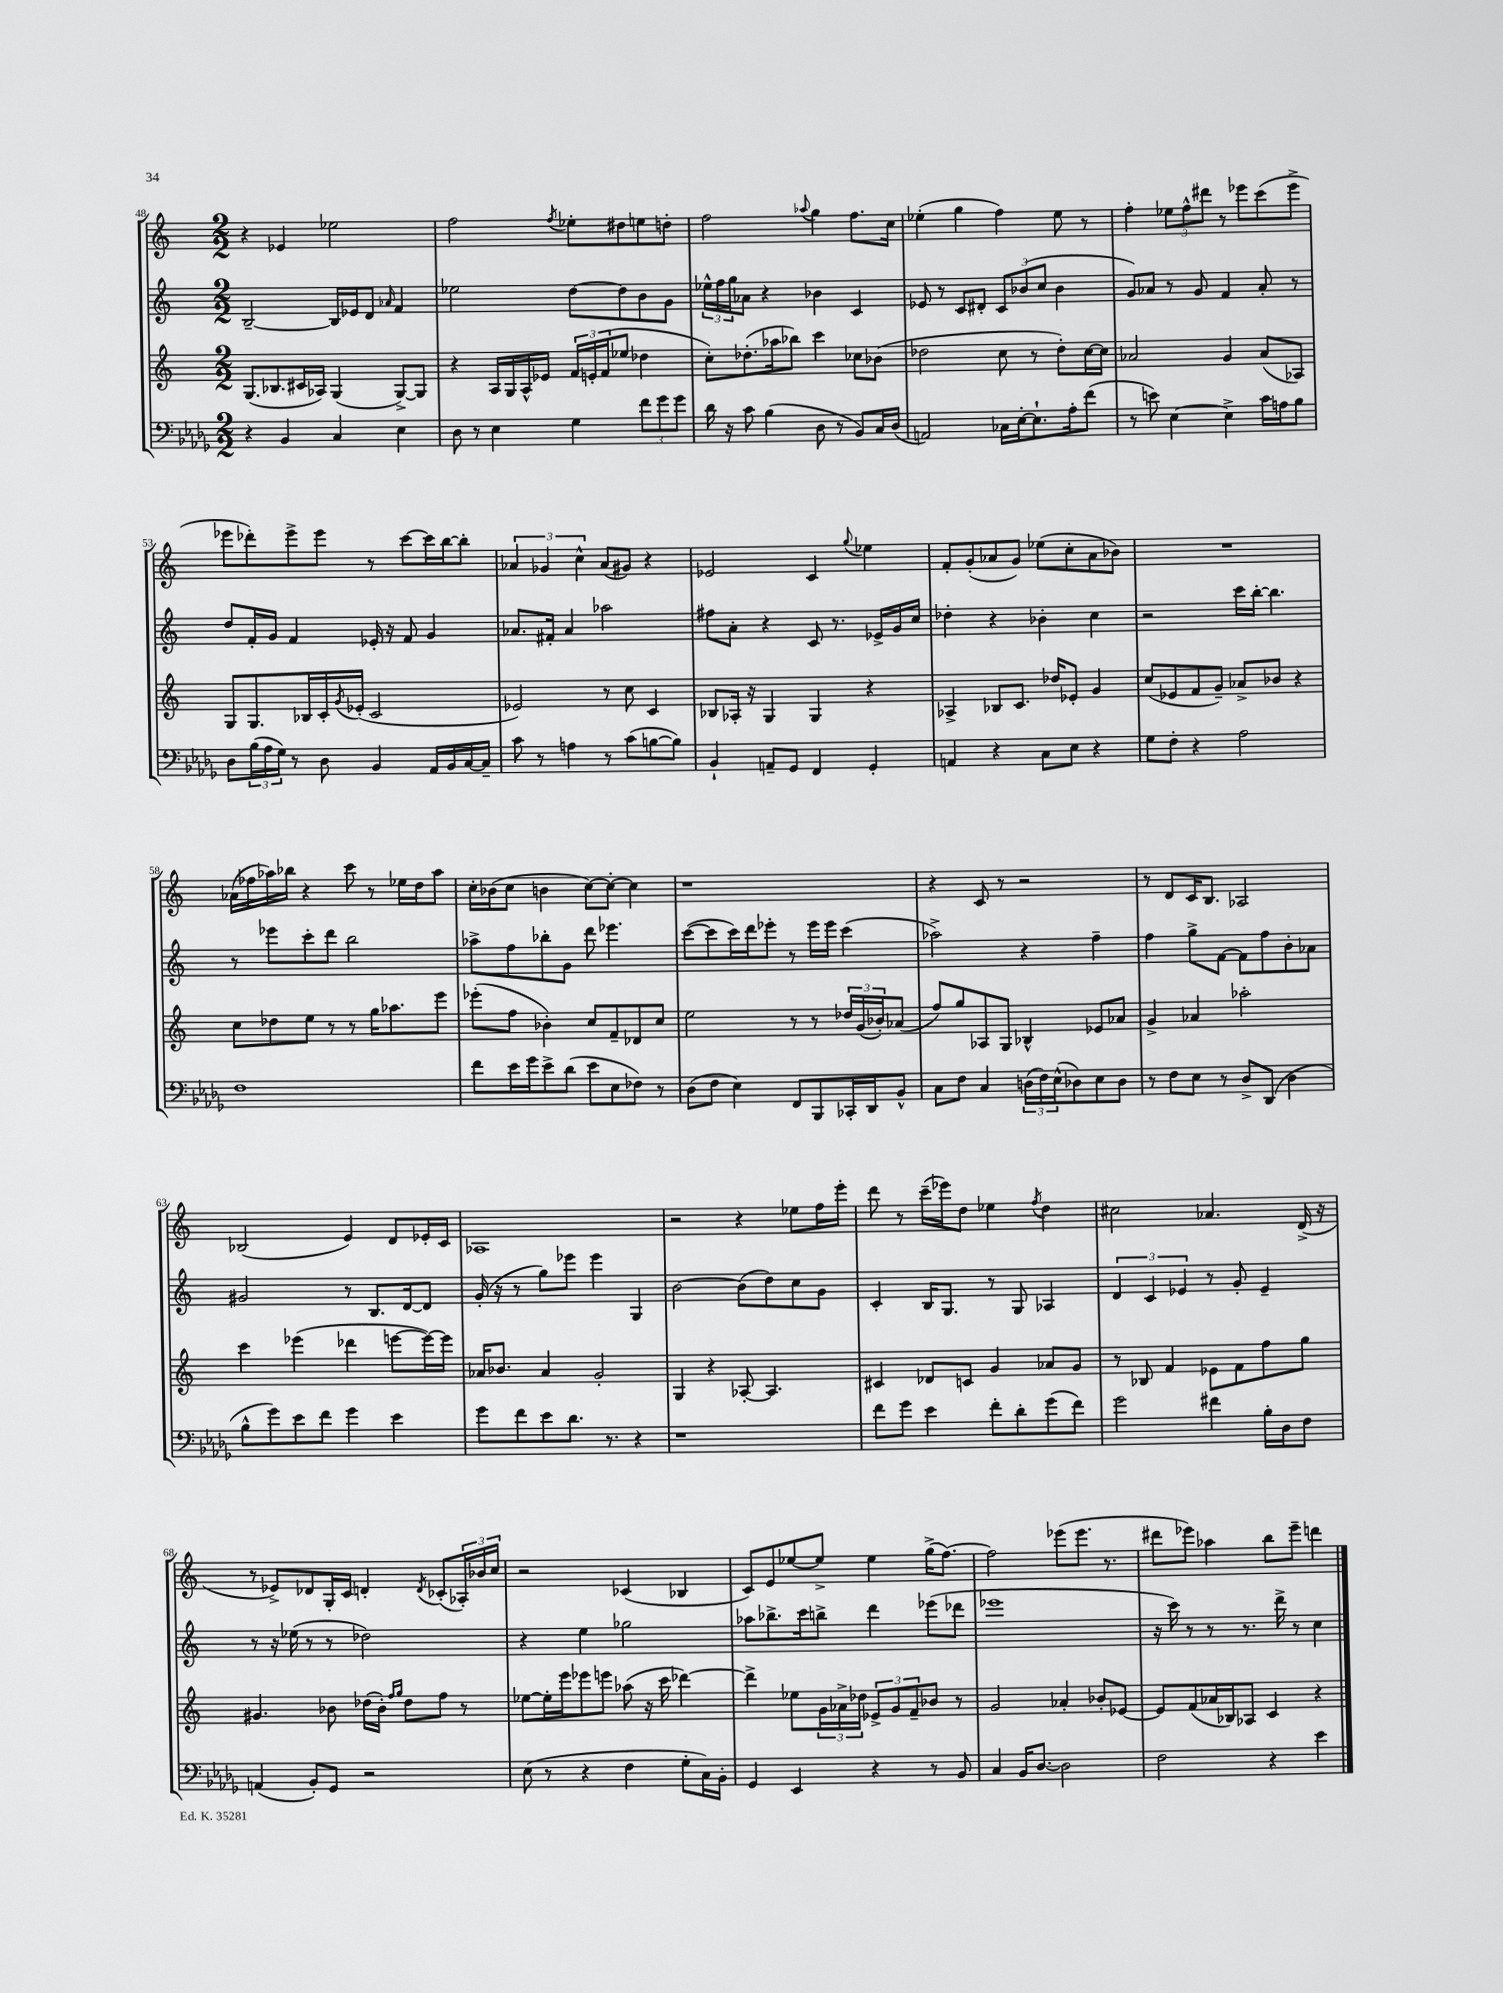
<<
\new StaffGroup <<
\new Staff = "s0" {
    \clef treble \key c \major \numericTimeSignature \time 2/2
    r4 ees'4 ees''2 |
    f''2 \acciaccatura { f''8 } ees''8-. dis''8 e''8 d''8-. |
    f''2 \appoggiatura { aes''8 } g''4 f''8. c''16 |
    ees''4-.( g''4 f''4) ees''8 r8 |
    f''4-. \tuplet 3/2 { ees''8 f''8-^ dis'''8 } r8 ees'''8 c'''8( ees'''8-> |
    ees'''8 des'''8-.) ees'''8-> ees'''8 r8 c'''8~ c'''16 b''16~ b''8-. |
    \tuplet 3/2 { aes'4 ges'4 c''4-^ } aes'8( gis'8) r4 |
    ees'2 c'4 \appoggiatura { g''8 } ees''4 |
    f'8-. g'8-.( aes'8 g'8) ees''8( c''8-. aes'8 bes'8) |
    R1 |
    aes'16( fes''16 aes''16) bes''16 r4 c'''8 r8 ees''16 d''16 aes''8 |
    c''16-. bes'16( c''8 b'4 c''8~) c''8~-. c''4 |
    r1 |
    r4 c'8 r8 r2 |
    r8 d'8 c'16 b8. aes2 |
    bes2( e'4) d'8 ees'16-. c'16 |
    aes1 |
    r2 r4 ees''8 f''16 e'''16-. |
    d'''8 r8 c'''16--( ees'''16) d''8 ees''4 \acciaccatura { f''8 } d''4 |
    cis''2 aes'4. d'16->( r16 |
    r8 ees'8->) des'8 g16-. c'16 d'4-. \acciaccatura { d'8 } ces'8-.( \tuplet 3/2 { aes16-.) bes'16 c''16 } |
    r2 ces'4( bes4 |
    c'8) e'8 ees''8~ ees''8-> ees''4 g''16->( f''8.~) |
    f''2 ees'''8( ees'''8. r8. |
    dis'''8 ees'''8) aes''4 b''8 ees'''8-- d'''4 \bar "|." |
}
\new Staff = "s1" {
    \clef treble \key c \major \numericTimeSignature \time 2/2
    b2~-- b16 ees'16 d'8 \grace { aes'16 } f'4 |
    ees''2 d''8~ d''8 b'8 g'8 |
    \tuplet 3/2 { ees''16-^ f''16 g''16 } aes'8 r4 bes'4 c'4 |
    ees'8 r8 c'8 dis'8-. \tuplet 3/2 { c'8 bes'8( c''8 } bes'4 |
    g'8) aes'8 r8 g'8 f'4 aes'8-. r8 |
    d''8 f'16-. g'16 f'4 ees'16-. r16 f'8 g'4 |
    aes'8. fis'16-. aes'4 aes''2 |
    fis''8 a'8-. r4 c'8 r8. ees'16-> g'16 c''16 |
    des''4-. r4 bes'4-. c''4 |
    r2 c'''16 b''16~-. b''4. |
    r8 ees'''8 c'''8-. d'''8 b''2 |
    aes''8-> f''8 bes''8-. g'8 d'''8 ees'''4. |
    c'''8~( c'''8 c'''16) d'''16 ees'''8-. r8 ees'''16 ees'''16 c'''4( |
    aes''2->) r4 f''4-- |
    f''4 g''8-> f'8~ f'8 f''8 b'8-. aes'8 |
    gis'2 r8 b8. d'16~ d'8 |
    g'16-.( r16 r8 g''8) ees'''8 ees'''4 g4 |
    b'2~ b'8( d''8) c''8 g'8 |
    c'4-. b16 g8. r8 g8 aes4 |
    \tuplet 3/2 { d'4 c'4 ees'4 } r8 g'8-. ees'4-- |
    r8 r16 ees''16( r8 r8 des''2) |
    r4 e''4 ges''2 |
    aes''8 bes''8.-> c'''16 b''8-> d'''4 ees'''8( des'''8 |
    ees'''1 |
    r16 c'''16) r8 r8 r8. d'''16-> r8 c''4 \bar "|." |
}
\new Staff = "s2" {
    \clef treble \key c \major \numericTimeSignature \time 2/2
    g8.( bes8. cis'16 aes16) g4( g8~->) g8 |
    r4 a16 g16 a16-^ ees'16 \tuplet 3/2 { f'16 e'16-. f'16( } ees''8 des''4 |
    c''8-.) des''8.-.( aes''16 bes''8) c'''4 ces''8 bes'8( |
    des''2 c''8 r8 des''8-.) c''16~ c''16 |
    aes'2 g'4 aes'8( aes8) |
    g8 g8. bes16 c'16-. \acciaccatura { g'8 } ees'16-.( c'2 |
    ees'2) r8 c''8 c'4 |
    bes8 aes16-. r16 g4 g4 r4 |
    aes4-> bes8 c'8. des''16 ees'8-. g'4 |
    c''8( ees'8 f'8 g'8--) aes'8-> bes'8 r4 |
    c''8 des''8 e''8 r8 r8 g''16 aes''8. e'''8 |
    ees'''8-.( f''8 bes'4-.) c''8 f'8-- des'8 c''8 |
    e''2 r8 r8 \tuplet 3/2 { des''16 g'16( bes'16-.) } aes'8( |
    f''8) g''8 aes8 g8 bes4-^ ees'8 aes'8 |
    g'4-> aes'4 aes''2-. |
    c'''4 ees'''4( des'''4 e'''8~ e'''16~) e'''16 |
    aes'16 bes'8. aes'4 g'2-. |
    g4 r4 aes8~-. aes4. |
    cis'4 des'8 c'8 g'4 aes'8 g'8 |
    r8 bes8 f'4 ees'8 f'8 f''8 g''8 |
    gis'4. bes'8 des''16( bes'16-.) \grace { f''16 g''16 } des''8 f''8 r8 |
    ees''8~ ees''16-. e'''16 ees'''8 e'''8 aes''8( r16 c'''16 des'''4~) |
    des'''4-> ees''8 \tuplet 3/2 { g'16 aes'16-> des''16 } \tuplet 3/2 { ees'8-> g'8 f'8-- } bes'8 r8 |
    g'2 aes'4-. bes'8-. ees'8~ |
    ees'8 f'8( aes'16 bes16) aes8 c'4 r4 \bar "|." |
}
\new Staff = "s3" {
    \clef bass \key des \major \numericTimeSignature \time 2/2
    r4 bes,4 c4 ees4 |
    des8 r8 ees4 ges4 \tuplet 3/2 { f'8 ges'8 ges'8 } |
    des'16 r16 c'8 bes4( des8 r8 bes,8) c16 des16( |
    a,2) ces16 ees16~-. ees8.-! aes16-. f'8( |
    r8 e'8) ees4~ ees4-> c'16 a16 bes8 |
    des8 \tuplet 3/2 { bes16( aes16 ges16) } r8 des8 bes,4 aes,16 bes,16 c16~ c16-- |
    c'8 r8 a4 r8 c'8( b8~ b8) |
    bes,4-! a,8-- ges,8 f,4 ges,4-. |
    a,4 r4 c8 ees8 r4 |
    ges8 f8-. r4 aes2 |
    f1 |
    f'8 ees'16 ges'16 ees'8-> des'8( ees'8 ees8 fes8) r8 |
    des8( f8 ees4) f,8 bes,,8 ces,16-. des,16 bes,8-^ |
    c8 f8 c4 \tuplet 3/2 { d16( f16) ees16-^( } des8) ees8 des8 |
    r8 f8 ees8 r8 des8-> des,8( des4 |
    bes8-^ ges'8) ees'8 f'8 ges'4 ees'4 |
    ges'8 f'8 ees'8 des'8. r8. r4 |
    r1 |
    f'8 ges'8 ees'4 f'8-. des'8-. ges'8( f'8) |
    ges'2 fis'4 bes16-. des16 f8 |
    a,4( bes,8-.) ges,8 r2 |
    ees8( r8 r4 f4 ges8-. c16) bes,16-. |
    ges,4 ees,4 r4 r8 bes,8 |
    c4 bes,16 des8.~ des2 |
    f2 r4 ees'4 \bar "|." |
}
>>
>>
\layout { \context { \Score currentBarNumber = #48 } }
